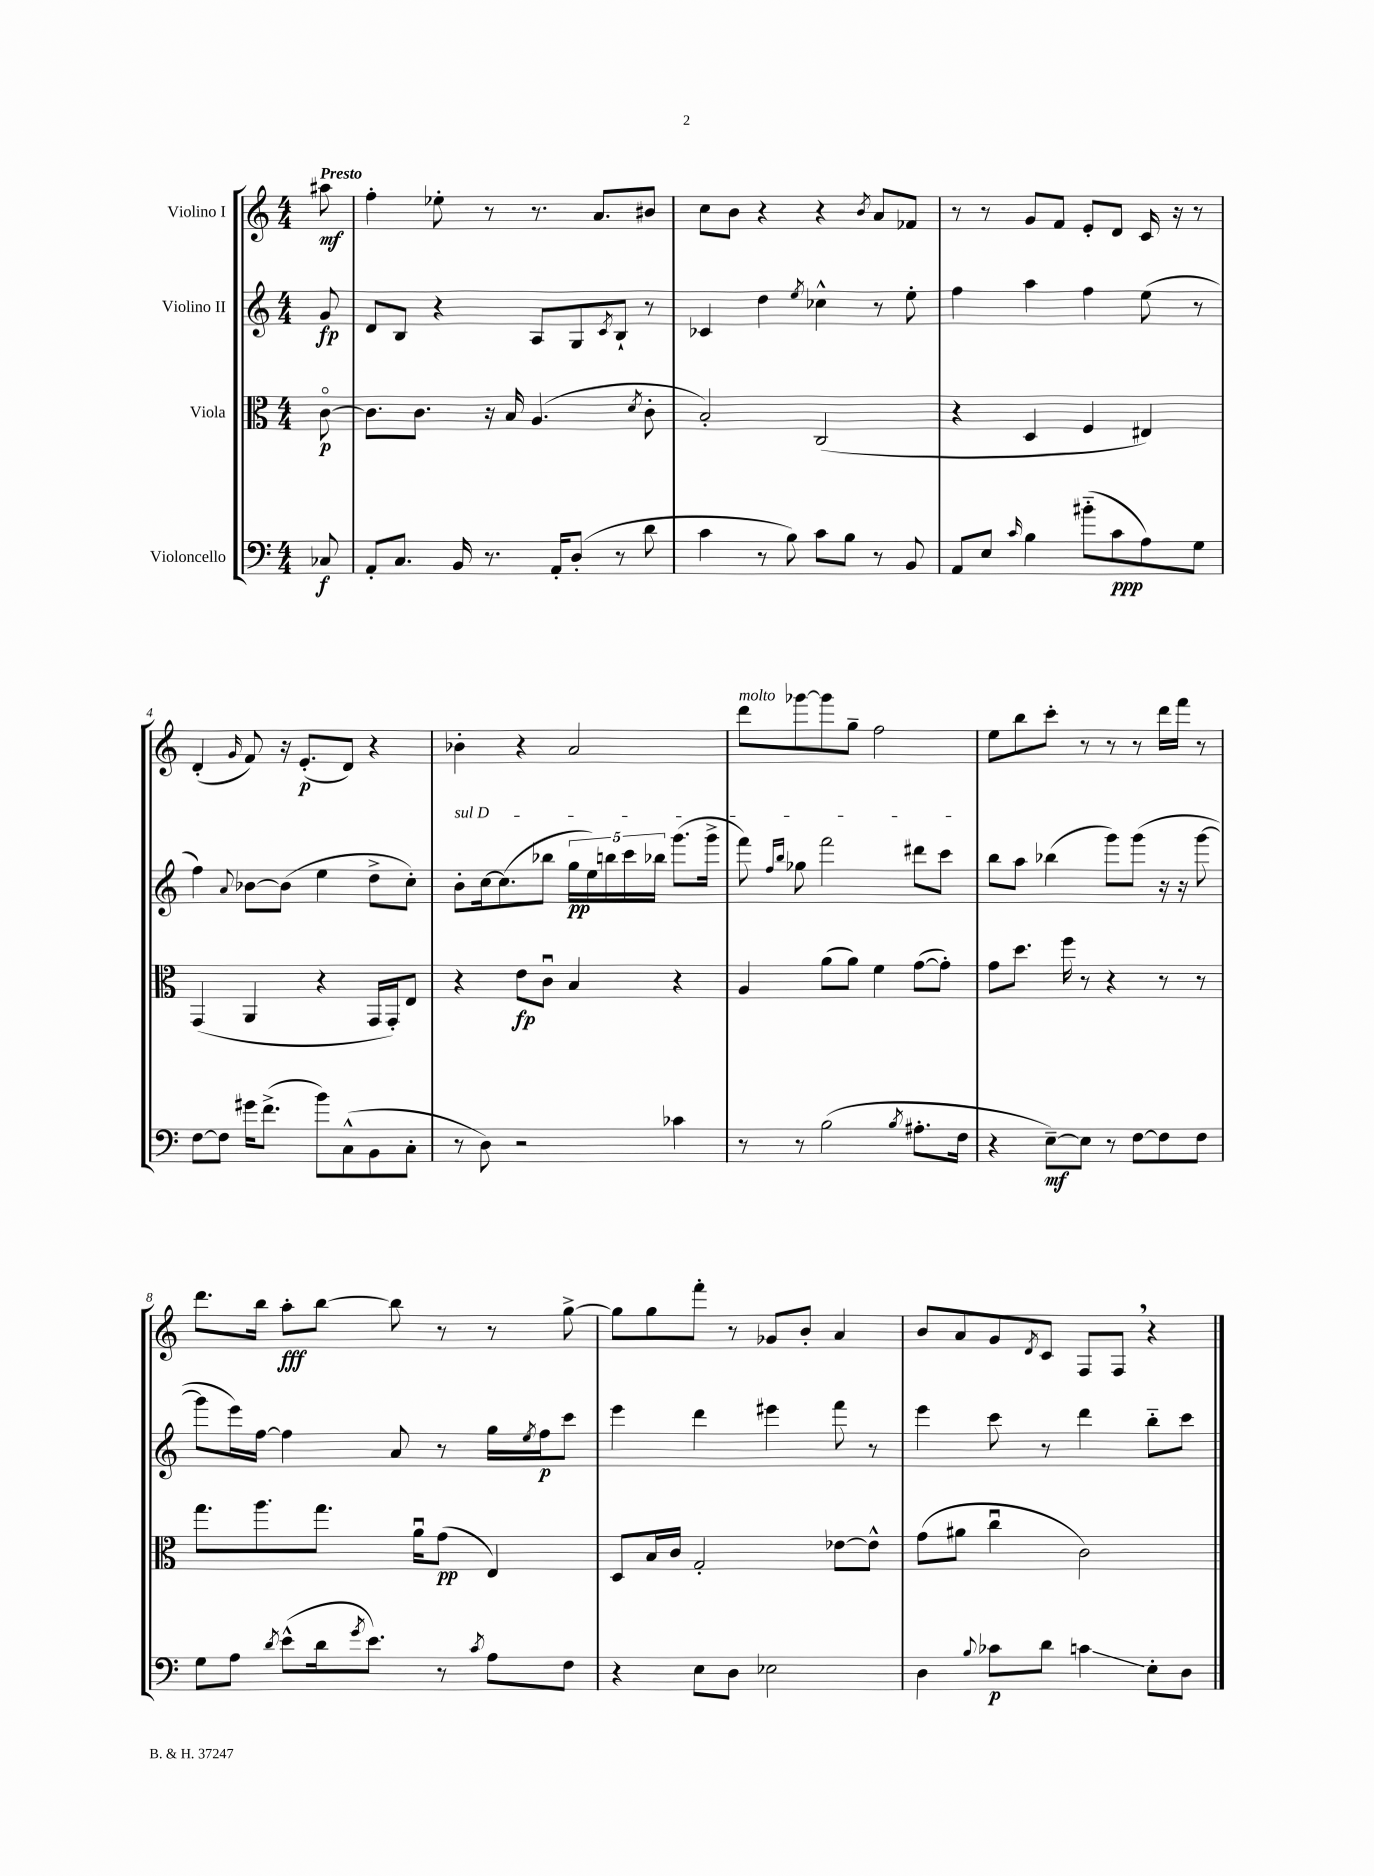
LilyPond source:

<<
\new StaffGroup <<
\new Staff = "s0" \with { instrumentName = "Violino I" } {
    \clef treble \key c \major \numericTimeSignature \time 4/4 \partial 8 \tempo "Presto"
    ais''8\mf |
    f''4-. ees''8-. r8 r8. a'8. bis'8 |
    c''8 b'8 r4 r4 \acciaccatura { b'8 } a'8 fes'8 |
    r8 r8 g'8 f'8 e'8-. d'8 c'16 r16 r8 |
    d'4-.( \grace { g'16 } f'8) r16 e'8.-.\p( d'8) r4 |
    bes'4-. r4 a'2 |
    d'''8^\markup { \italic "molto" } ges'''8~ ges'''8 g''8-- f''2 |
    e''8 b''8 c'''8-. r8 r8 r8 d'''16 f'''16 r8 |
    d'''8. b''16 a''8-.\fff b''8~ b''8 r8 r8 g''8~-> |
    g''8 g''8 f'''8-. r8 ges'8 b'8-. a'4 |
    b'8 a'8 g'8 \acciaccatura { d'8 } c'8 f8 f8 \breathe r4 \bar "|." |
}
\new Staff = "s1" \with { instrumentName = "Violino II" } {
    \clef treble \key c \major \numericTimeSignature \time 4/4 \partial 8
    g'8\fp |
    d'8 b8 r4 a8 g8 \acciaccatura { c'8 } b8-! r8 |
    ces'4 d''4 \acciaccatura { e''8 } ces''4-^ r8 e''8-. |
    f''4 a''4 f''4 e''8( r8 |
    f''4) \appoggiatura { a'8 } bes'8~ bes'8( e''4 d''8-> c''8-.) |
    \once \override TextSpanner.bound-details.left.text = \markup { \italic "sul D" } b'8-.\startTextSpan c''16~ c''8.( bes''8 \tuplet 5/4 { g''16\pp e''16) b''16 c'''16 bes''16 } g'''8.( g'''16-> |
    f'''8) \grace { f''16 b''16 } ges''8 f'''2 dis'''8 c'''8\stopTextSpan |
    b''8 a''8 bes''4( g'''8) g'''8( r16 r16 g'''8~ |
    g'''8 e'''16) f''16~ f''4 a'8 r8 g''16 \acciaccatura { e''8 } f''16\p c'''8 |
    e'''4 d'''4 eis'''4 f'''8 r8 |
    e'''4 c'''8 r8 d'''4 b''8-_ c'''8 \bar "|." |
}
\new Staff = "s2" \with { instrumentName = "Viola" } {
    \clef alto \key c \major \numericTimeSignature \time 4/4 \partial 8
    c'8~\flageolet\p |
    c'8. c'8. r16 b16 a4.( \acciaccatura { d'8 } c'8-. |
    b2-.) c2( |
    r4 d4 f4 eis4) |
    g,4( a,4 r4 g,16 g,16-.) e8 |
    r4 e'8\fp c'8\downbow b4 r4 |
    a4 a'8( a'8) f'4 g'8~( g'8-.) |
    g'8 d''8. f''16 r8 r4 r8 r8 |
    g''8. a''8. g''8. a'16\downbow g'8\pp( e4) |
    d8 b16 c'16 g2-. ees'8~ ees'8-^ |
    g'8( ais'8 c''4\downbow c'2) \bar "|." |
}
\new Staff = "s3" \with { instrumentName = "Violoncello" } {
    \clef bass \key c \major \numericTimeSignature \time 4/4 \partial 8
    ces8\f |
    a,8-. c8. b,16 r8. a,16-. d8-.( r8 d'8 |
    c'4 r8 b8) c'8 b8 r8 b,8 |
    a,8 e8 \grace { c'16 } b4 bis'8-_( c'8\ppp a8) g8 |
    f8~ f8 gis'16 f'8.->( b'8) c8-^( b,8 c8-. |
    r8 d8) r2 ces'4 |
    r8 r8 b2( \acciaccatura { b8 } ais8.-. f16 |
    r4 e8~--\mf) e8 r8 f8~ f8 f8 |
    g8 a8 \acciaccatura { d'8 } e'8-^( d'16 \acciaccatura { g'8 } e'8.) r8 \acciaccatura { c'8 } a8 f8 |
    r4 e8 d8 ees2 |
    d4 \appoggiatura { b8 } ces'8\p d'8 c'4\glissando e8-. d8 \bar "|." |
}
>>
>>
